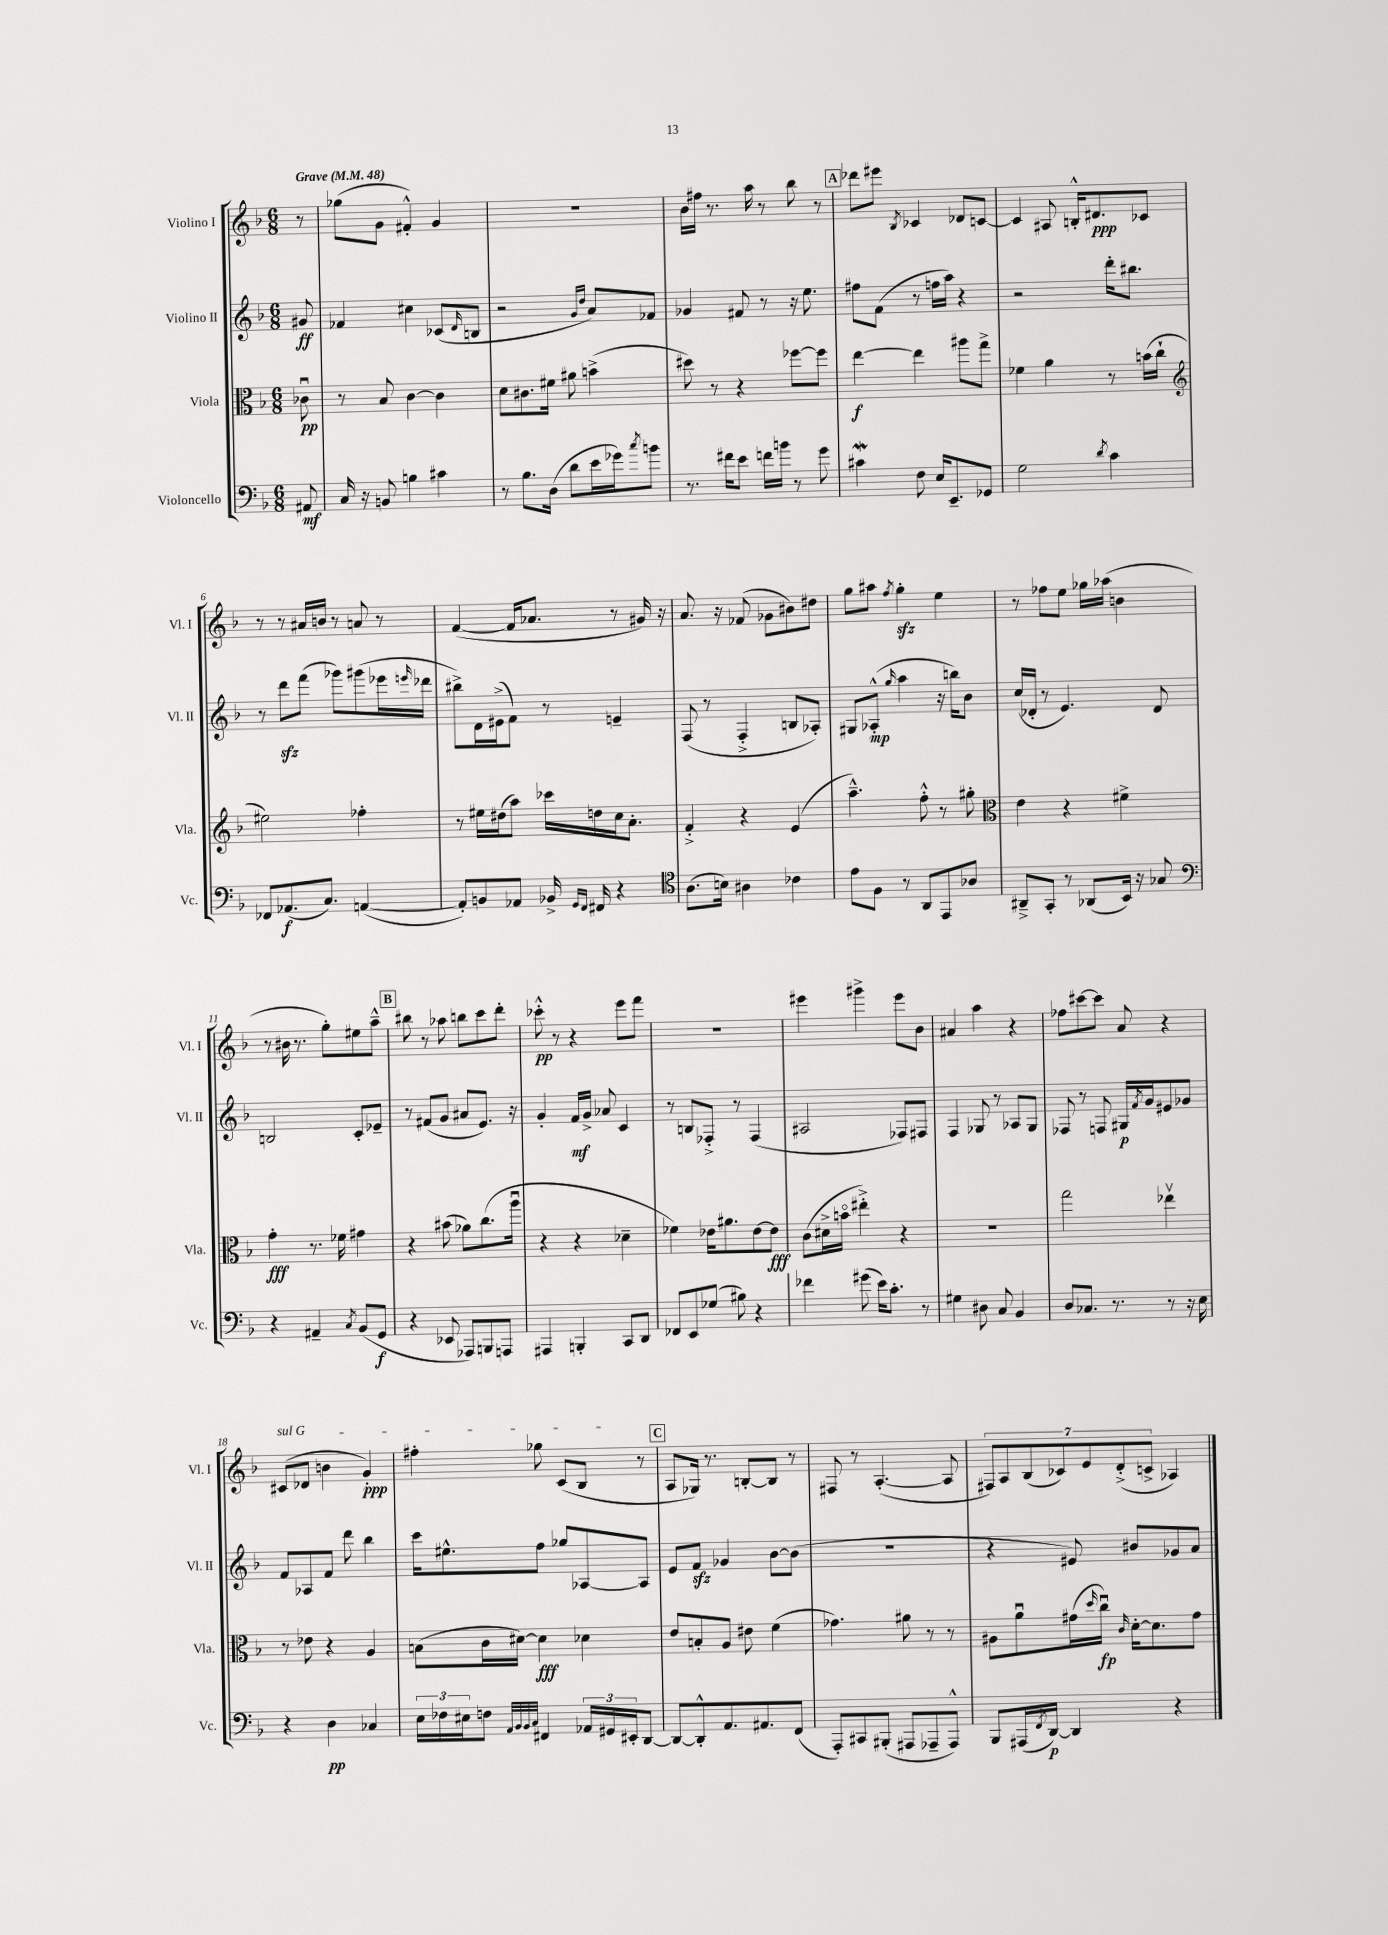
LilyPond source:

<<
\new StaffGroup <<
\new Staff = "s0" \with { instrumentName = "Violino I" shortInstrumentName = "Vl. I" } {
    \clef treble \key f \major \numericTimeSignature \time 6/8 \partial 8 \tempo "Grave" 4 = 48
    r8 |
    ges''8( g'8 fis'4-.-^) g'4 |
    R2. |
    bes'16 fis''16 r8. a''16 r8 bes''8 r8 |
    \mark \markup { \box "A" } des'''8 eis'''8 \acciaccatura { bes8 } ces'4 des'8 c'8~ |
    c'4 ais8 b16-.-^ dis'8.\ppp ces'8 |
    r8 r8 ais'16 b'16 r8 a'8 r8 |
    f'4~( f'16 aes'8. r8 gis'16) r16 |
    a'8. r16 fes'8( ges'8 bis'8) dis''8 |
    g''8 ais''8 \acciaccatura { f''8 } g''4-.\sfz e''4 |
    r8 fes''8 e''8 ges''16 aes''16( b'4 |
    r8 bis'16 r8. g''8-.) eis''8 a''8---^ |
    \mark \markup { \box "B" } bis''8 r8 aes''8 b''8 c'''8 d'''8-. |
    ces'''8-.-^\pp r8 r4 e'''8 f'''8 |
    R2. |
    eis'''4 gis'''4-> eis'''8 bes'8 |
    ais'4 a''4 r4 |
    fes''8 cis'''8~ cis'''8 a'8 r4 |
    \once \override TextSpanner.bound-details.left.text = \markup { \italic "sul G" } cis'8\startTextSpan( des'8 b'4 g'4-.\ppp) |
    fis''4-. ges''8 c'8( bes8\stopTextSpan r8 |
    \mark \markup { \box "C" } a8 ges16) r8. b8~-. b8 r8 |
    fis8 r8 a4.~-.( a8 |
    \tuplet 7/4 { fis8) a8 bes8( ces'8) e'8 d'8-.->( c'8-> } aes4) \bar "|." |
}
\new Staff = "s1" \with { instrumentName = "Violino II" shortInstrumentName = "Vl. II" } {
    \clef treble \key f \major \numericTimeSignature \time 6/8 \partial 8
    gis'8\ff |
    fes'4 cis''4 ces'8( \grace { d'16 } b8 |
    r2 \grace { g'16 d''16 } a'8) fes'8 |
    ges'4 fis'8 r8 r16 e''8. |
    \mark \markup { \box "A" } fis''8 f'8( r8 f''16 a''16) r4 |
    r2 d'''16-. bis''8. |
    r8 d'''8\sfz f'''8( ges'''8) gis'''8( ees'''16 \grace { e'''16 } des'''16 |
    bis''8->) d'16 eis'16->( f'8) r8 e'4-- |
    f8( r8 f4-.-> b8 aes8-.) |
    gis8 aes8-.-^\mp( \grace { g''16 } a''4 r16 b''16) bes'8 |
    c''16( des'16-. r8 e'4.) des'8 |
    b2 c'8-. ees'8-- |
    \mark \markup { \box "B" } r8 fis'8( g'8 ais'8 e'8.) r16 |
    g'4-. f'16\mf g'16-> aes'8 c'4 |
    r8 b8 fes8-.-> r8 fes4( |
    ais2 fes8) fis8 |
    f4 ges8 r8 aes8 ges8 |
    fes8 r8 f8 gis16\p \acciaccatura { f'8 } g'16 eis'8 ges'8 |
    f'8 aes8 f'8 d'''8 bes''4 |
    c'''16 eis''8.-^ f''8 ges''8 aes8~ aes8 |
    \mark \markup { \box "C" } e'8 f'8\sfz ges'4 bes'8~ bes'8( |
    R2. |
    r4 eis'8) bis'8 ges'8 a'8 \bar "|." |
}
\new Staff = "s2" \with { instrumentName = "Viola" shortInstrumentName = "Vla." } {
    \clef alto \key f \major \numericTimeSignature \time 6/8 \partial 8
    ces'8\downbow\pp |
    r8 bes8 c'4~ c'4 |
    d'8 cis'8. fis'16 ais'8 b'4->( |
    dis''8) r8 r4 fes''8~ fes''8 |
    \mark \markup { \box "A" } e''4~\f e''4 ais''8 g''8-> |
    fes'4 a'4 r8 b'16( c''16-! |
    \clef treble eis''2) fes''4-. |
    r8 eis''16 dis''16( a''8) ces'''16 d''16 c''16 a'8.-. |
    f'4-.-> r4 e'4( |
    a''4.---^) f''8-.-^ r8 gis''8-. |
    \clef alto e'4 r4 fis'4-> |
    g'4-.\fff r8. fes'16 gis'4 |
    \mark \markup { \box "B" } r4 bis'8( aes'8) c''8.( a''16\downbow |
    r4 r4 des'4-- |
    fes'4) ees'16 ais'8. ees'8~ ees'8\fff |
    c'8( dis'16-> b'16\flageolet eis''4-.->) r4 |
    R2. |
    g''2 ees''4\upbow |
    r8 ees'8 r4 a4 |
    b8( c'16 dis'16~) dis'4\fff des'4 |
    \mark \markup { \box "C" } e'8 b8-. a8 eis'8 f'4( |
    ges'4.) ais'8 r8 r8 |
    ais8 a'8\downbow gis'16( \grace { d''16 } c''16\downbow\fp) \grace { c'16 } d'16~-. d'8. gis'8 \bar "|." |
}
\new Staff = "s3" \with { instrumentName = "Violoncello" shortInstrumentName = "Vc." } {
    \clef bass \key f \major \numericTimeSignature \time 6/8 \partial 8
    ais,8\mf |
    c16 r16 b,8 b4 cis'4 |
    r8 bes8. d16( d'8 e'16 ges'16) \acciaccatura { c''8 } b'8 |
    r8. fis'16 e'8 f'16 b'16 r8 g'8 |
    \mark \markup { \box "A" } cis'4\mordent f8 e16 e,8.-- ges,8 |
    g2 \acciaccatura { d'8 } c'4 |
    fes,8 aes,8.\f( c8.) a,4~( |
    a,8-.) b,8 aes,8 bes,16-> \grace { g,16 f,16 } fis,16 r4 |
    \clef tenor a8.( b16) ais4 ces'4 |
    e'8 f8 r8 a,8 e,8 aes8 |
    ais,8---> g,8-. r8 aes,8( bes,16) r16 ges8 |
    \clef bass r4 ais,4-- \acciaccatura { c8 } bes,8( g,8\f |
    \mark \markup { \box "B" } r4 ees,8 aes,,8) b,,8 a,,8 |
    ais,,4 b,,4-. c,8 d,8 |
    fes,8 e,8 ges8( bis8) r4 |
    fes'4 gis'8( e'16) c'8.-. r8 |
    gis4 dis8 c8 bes,4 |
    d8 ces8. r8. r8 r16 e16 |
    r4 d4\pp ces4 |
    \tuplet 3/2 { e16 fes16 eis16 } f8 \grace { a,32 bes,32 bes,32 c32 } fis,4 \tuplet 3/2 { aes,16 gis,16 eis,16-. } d,8~ |
    \mark \markup { \box "C" } d,8~ d,8-.-^ a,8. ais,8. f,8( |
    a,,8-.) cis,8 bis,,8-.( ais,,8 aes,,8-- aes,,8-^) |
    bes,,8 ais,,16( \acciaccatura { f,8 } d,16~\p) d,4 r4 \bar "|." |
}
>>
>>
